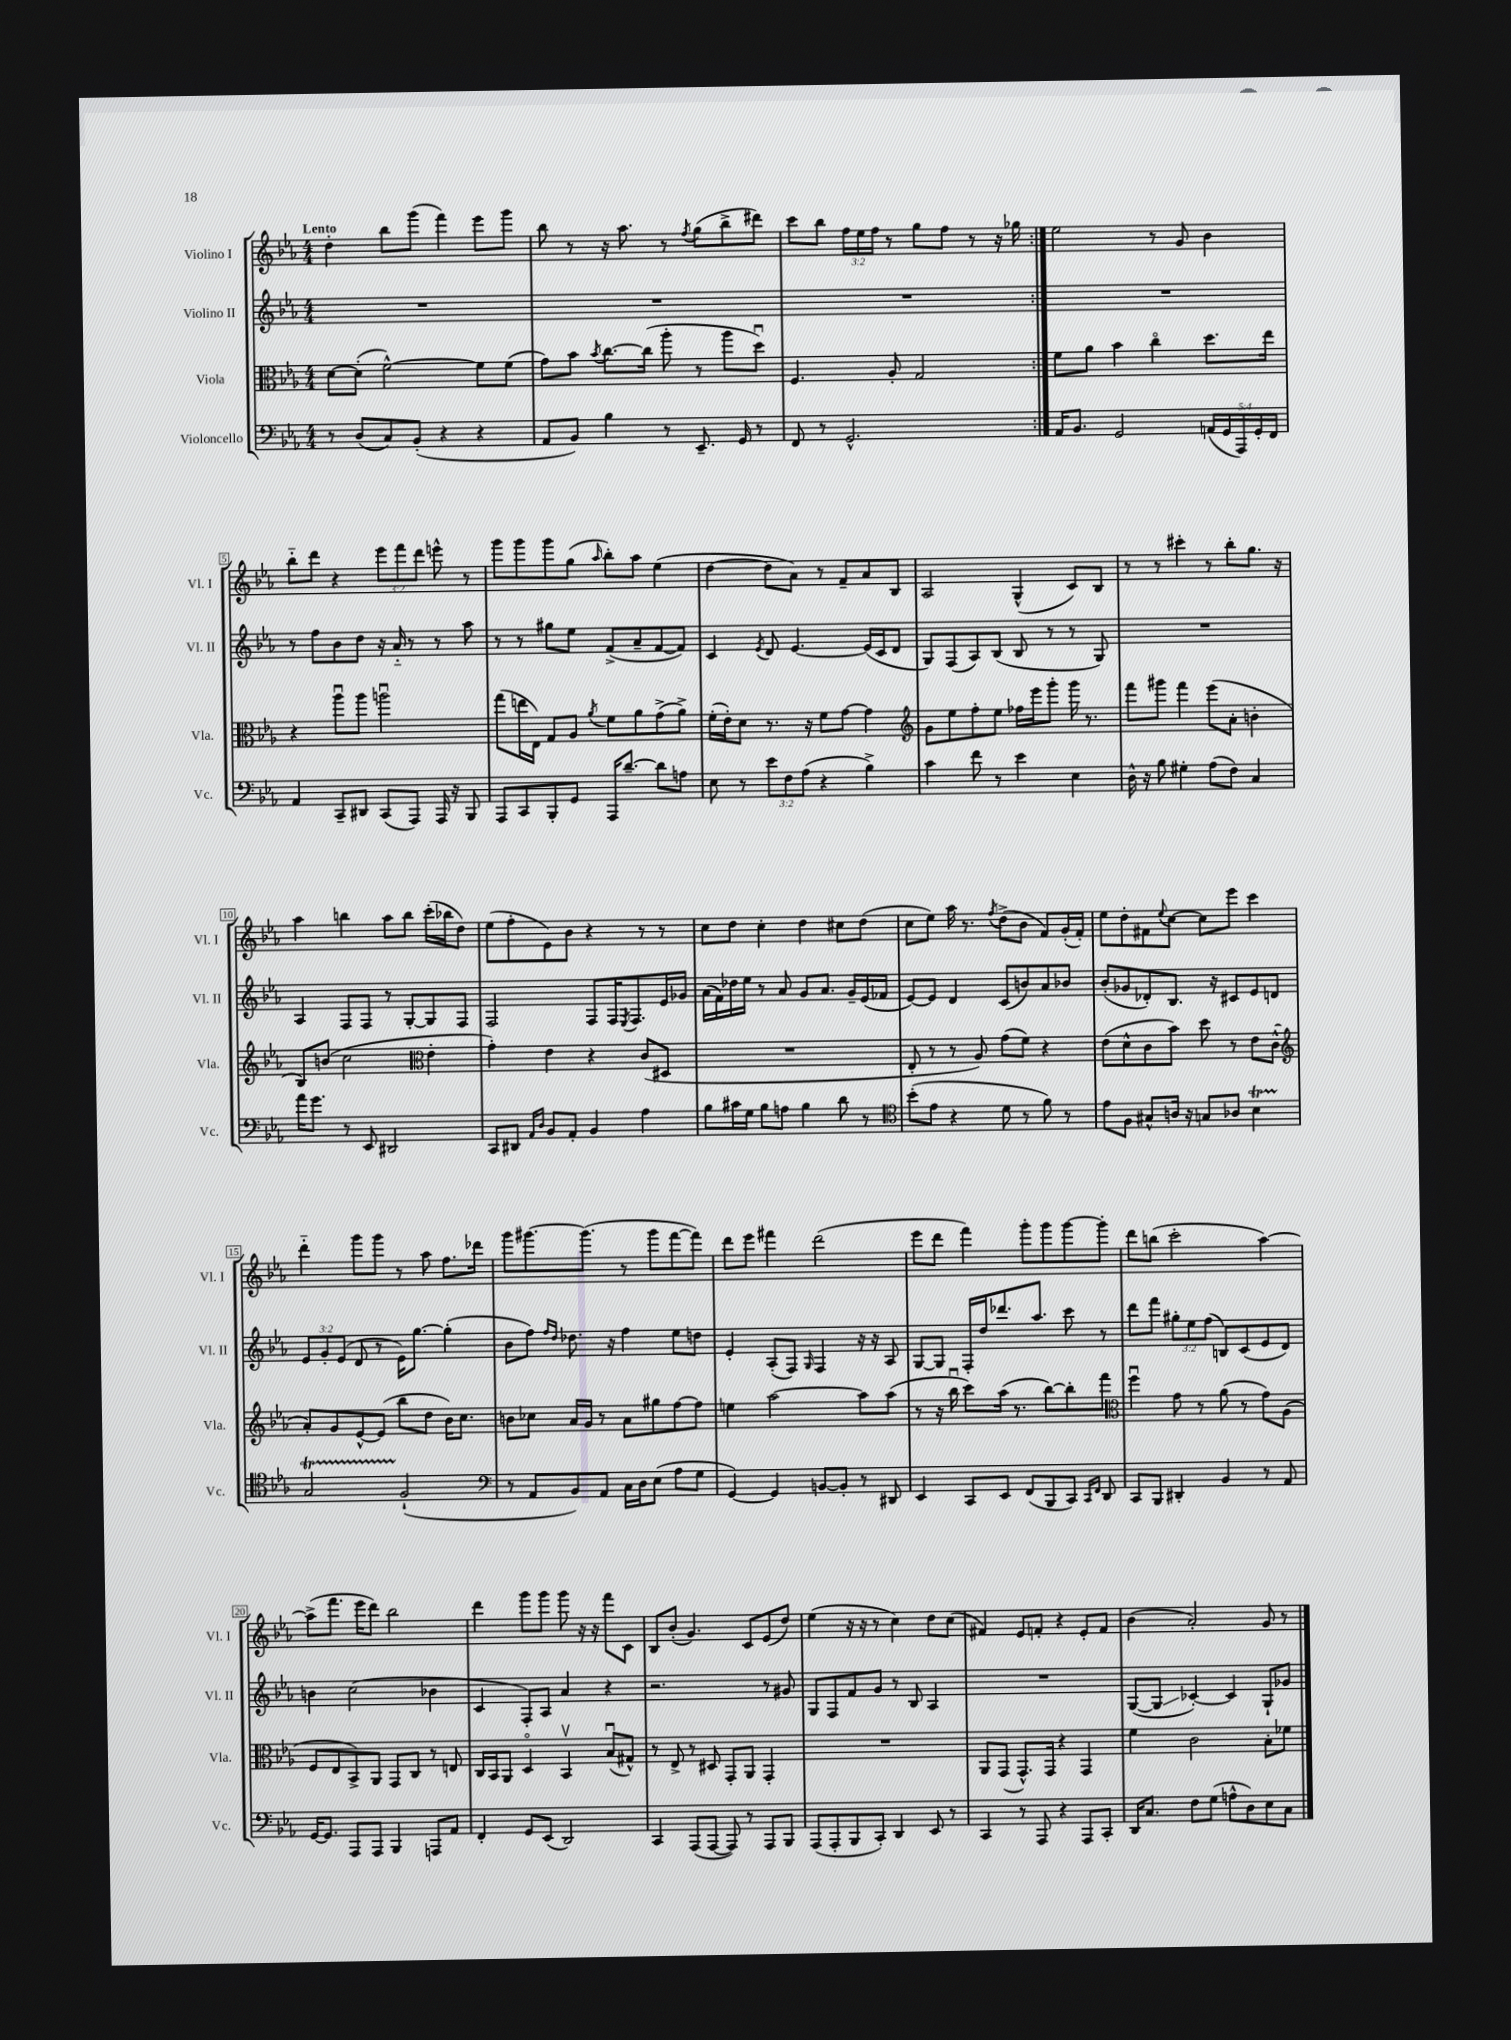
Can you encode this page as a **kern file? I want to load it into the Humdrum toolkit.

**kern	**kern	**kern	**kern
*staff4	*staff3	*staff2	*staff1
*clefF4	*clefC3	*clefG2	*clefG2
*k[b-e-a-]	*k[b-e-a-]	*k[b-e-a-]	*k[b-e-a-]
*M4/4	*M4/4	*M4/4	*M4/4
8r	[8d\L	1r	4dd'\
(8D/L	(8d'\]J	.	.
8C/)	[2f^^\)	.	8bb-\L
(8BB-'/J	.	.	(8ggg\J
4r	.	.	4fff\)
4r	8f\]L	.	8eee-\L
.	(8f\J	.	8ggg\J
=	=	=	=
8AA-/L	8g\L)	1r	8bb-\
8BB-/J)	8b-\J	.	8r
.	8qb-/	.	.
4B-\	[8.cc\L	.	16r
.	.	.	8.aa-\
.	(16cc\]Jk	.	.
8r	8aa-'\	.	8r
.	.	.	8qff/
8.EE-~/	8r	.	(8gg\L
.	8aa-\L	.	8bb-^\
16GG/	.	.	.
8r	8ddu\J)	.	8ddd#\J)
=	=	=	=
8FF/	4.F/	1r	8ccc\L
8r	.	.	8bb-\J
2.GG^^/	.	.	24ff\LL
.	.	.	24ee-\
.	.	.	24ff\JJ
.	8A-'/	.	8r
.	2G/	.	8gg\L
.	.	.	8ff\J
.	.	.	8r
.	.	.	16r
.	.	.	16gg-\
=:|!	=:|!	=:|!	=:|!
16AA-/LK	8f\L	1r	2ee-\
8.BB-/J	.	.	.
.	8a-\J	.	.
2GG/	4b-\	.	.
.	4cco\	.	8r
.	.	.	8g/
(20AA/LL	8.dd\L	.	4b-\
20GG/	.	.	.
20AAA-/)	.	.	.
20GG'/	.	.	.
.	16ee-\Jk	.	.
20FF/JJ	.	.	.
=	=	=	=
4AA-/	4r	8r	8bb-'~\L
.	.	8ff\L	8ddd\J
8CC~/L	8aa-u\L	8b-\	4r
8DD#/J	8aa-\J	8dd\J	.
(8CC/L	2aau\	16r	12eee-\L
.	.	16a-'~/	.
.	.	.	12fff\
8AAA-/J)	.	8r	.
.	.	.	12ddd\J
16AAA-/	.	8r	8eee^^\
16r	.	.	.
8BBB-/	.	8aa-\	8r
=	=	=	=
8AAA-/L	(8gg\L	8r	8ggg\L
8CC/	16ee\L	8r	8ggg\
.	16E-\JJ)	.	.
8BBB-'/	8G/L	8gg#\L	8ggg\
8GG/J	8A-/J	8ee-\J	(8gg\J
.	8qa-/	.	16qqaa-/
16AAA-/LK	8f\L	(8f^/L	8bb-'\L)
[8.d~/J	.	.	.
.	8a-\	8a-~/	8aa-\J
8d\]L	(8g^\	[8f/	(4ee-\
8A\J	8a-^\J)	8f/]J)	.
=	=	=	=
8E-\	(16f'\LL	4c/	[4dd\
.	16e-'\J)	.	.
8r	8d\J	.	.
.	.	8qe-/	.
12e-\L	8.r	8d/	8dd\]L
12F\	.	.	.
.	.	[4.e-/	8a-\J)
(12A-\J	.	.	.
.	16r	.	.
4r	8f\L	.	8r
.	[8g\J	.	8f~/L
4B-^\)	4g\]	(16e-/]LL	8a-/
.	.	16c/J	.
.	.	8d/J	8B-/J
=	=	=	=
*	*clefG2	*	*
4c\	8g\L	8G/L)	2A-/
.	8ee-\	(8F/	.
8f\	8ff'\	8A-/)	.
8r	8ee-\J	(8B-/J	.
4e-\	16ff-\LL	8B-/	(4G^^/
.	16eee-\J	.	.
.	8ggg'\J	8r	.
4E-\	16ggg\	8r	8c/L)
.	8.r	.	.
.	.	8G/)	8B-/J
=	=	=	=
16D^^\	8fff\L	1r	8r
16r	.	.	.
8B-\	8ggg#\J	.	8r
4G#'\	4fff\	.	4ccc#'\
(8A-\L	(8eee-\L	.	8r
8F\J)	8a-'\J	.	8bb-'\L
4C/	4b'\	.	8.gg\J
.	.	.	16r
=	=	=	=
16a-\LK	8B-/L)	4A-/	4aa-\
8.g\J	.	.	.
.	(8b/J	.	.
8r	2cc\	8F/L	4bb\
8EE-/	.	8F/J	.
2DD#/	.	8r	8aa-\L
.	.	[8G'/L	8bb\J
*	*clefC3	*	*
.	4e-'\	8G/]	(16ccc'\LL
.	.	.	16bb-\J
.	.	8F/J	8dd\J)
=	=	=	=
8CC/L	4g'\)	2F/	(8ee-\L
8DD#/J	.	.	8ff'\
16qqAA-/LL	.	.	.
16qqD/JJ	.	.	.
8BB-/L	4e-\	.	8e-\)
8AA-'/J	.	.	8b-\J
4BB-/	4r	8F/L	4r
.	.	16F/K	.
.	.	8qE-/	.
.	.	8.F/	.
4A-\	(8c/L	.	8r
.	8D#/J	16e-/L	8r
.	.	16g-/JJ	.
=	=	=	=
8B-\L	1r	(16a-\LL	8cc\L
.	.	16f\)	.
16c#\L	.	16dd-\	8dd\J
16G\JJ	.	16ee-\JJ	.
8B-\L	.	8r	4cc'\
8A\J	.	8a-/	.
4B-\	.	8g/L	4dd\
.	.	8.a-/J	.
8d\	.	.	8cc#\L
.	.	16g~/LL	.
8r	.	(16e-/	(8dd\J
.	.	16f-/JJ	.
=	=	=	=
*clefC4	*	*	*
(8b-'\L	8E-'/	[8e-/L)	8cc\L
8e-\J	8r	8e-/]J	8ee-\J)
4r	8r	4d/	16aa-\
.	.	.	8.r
.	8A-/)	.	.
.	.	.	8qff/
8d\	(8g\L	(8c/L	(8dd^\L
8r	8f\J)	8b/)	8b-\J
8f\)	4r	8a-/	8f/L)
8r	.	8b-/J	(16g'/L
.	.	.	16f'/JJ)
=	=	=	=
8e-\L	(8e-\L	(8b-'/L	8ee-\L
8F\J	8d^^\	8g-/	8dd'\
8G#^^/L	8c\	8d-'/)	8f#\
.	.	.	8qqee-/
16A/Jk	8b-\J)	8.B-/J	[8cc\J
16r	.	.	.
8G/L	8dd\	.	8cc\]L
.	.	16r	.
8A-/J	8r	8c#/L	8eee-\J
4B-\	8e-\L	8e-/	4ccc\
.	(8c^^\J	8d/J	.
=	=	=	=
*	*clefG2	*	*
2G/	8a-'/L)	12e-/L	4ddd'~\
.	.	12g'/	.
.	8g/	.	.
.	.	(12e-/J	.
.	[8e-^^/	8d/	8ggg\L
.	(8e-/]J	8r	8ggg\J
(2F`/	8bb-\L	16e-\LK)	8r
.	.	[8.gg\J	.
.	8dd\J	.	8aa-\
.	16b-\LK)	(4gg'\]	8.ff\L
.	8.cc\J	.	.
.	.	.	16ddd-\Jk
=	=	=	=
*clefF4	*	*	*
8r	8b\L	8b-\L	8ggg\L
8AA-/L	8cc-\J	8ff\J)	[8.ggg#\
.	.	16qqff/LL	.
.	.	16qqdd/JJ	.
8BB-/)	16a-/LL	8.dd-\	.
.	16g/JJ	.	(8.ggg#\]J
8AA-/J	8r	.	.
.	.	16r	.
16C\LL	8a-\L	4ff\	8r
16D\J	.	.	.
(8E-\J	8gg#\	.	8ggg#\L
8A-\L	[8ff\	8ee-\L	[8fff\
8G\J	8ff\]J	8dd\J	8fff\]J)
=	=	=	=
[4GG/)	4ee\	4e-'/	8ddd\L
.	.	.	8eee-\J
4GG/]	[2aa-\	(8A-'/L	4fff#\
.	.	8F/J)	.
.	.	16qqG/	.
[8BB/L	.	4F/	(2ddd\
8BB'/]J	.	.	.
8r	8aa-\]L	16r	.
.	.	16r	.
8DD#/	(8aa-\J	8A-/	.
=	=	=	=
4EE-/	8r	[8G/L	8eee-\L
.	16r	8G/]J	8ddd\J
.	16bb-u\	.	.
8CC/L	8ccc\L)	16F'/LL	4fff\)
.	.	16dd/J	.
8EE-/J	(16aa-\Jk	8.ddd-/	.
.	8.r	.	.
(8FF/L	.	.	8ggg'\L
.	.	8.aa-/J	.
8BBB-/	[8bb-\L)	.	8ggg\
8CC/J)	8bb-'\]	8ccc\	[8ggg\
16qqCC/LL	.	.	.
16qqFF/JJ	.	.	.
8DD/	8fff\J	8r	8ggg'\]J
=	=	=	=
*	*clefC3	*	*
8CC/L	4ffu\	8ddd\L	8ddd\L
8BBB-/J	.	8fff\J	(8bb\J
4DD#'/	8g\	12gg#'\L	2ccc'\
.	.	12ee-\	.
.	8r	.	.
.	.	(12ff\J	.
4BB-/	(8a-\	8B/L)	.
.	8r	(8c/	.
8r	8g\L)	8e-/	[4aa-\)
8AA-/	(8A-\J	8d/J)	.
=	=	=	=
[16GG/LK	8F/L	4b\	(8aa-^\]L
8.GG/]J	.	.	.
.	8E-/	.	8.fff\J
8AAA-/L	8BB-^/)	(2cc\	.
.	.	.	16eee-\LK
8AAA-/J	8AA-/J	.	8ddd\J)
4BBB-/	8GG/L	.	2bb-\
.	8C/J	.	.
8AAA/L	8r	4b-\	.
8AA-/J	8E/	.	.
=	=	=	=
4FF'/	16C/LL	4c/	4ddd\
.	16BB-/J	.	.
.	8AA-/J	.	.
8GG/L	4Do/	8F'/L)	8ggg\L
(8EE-/J	.	8A-/J	8ggg\J
2DD/)	4BB-v/	4a-/	8ggg\
.	.	.	16r
.	.	.	16r
.	(8B-u/L	4r	8fff\L
.	8G#^^/J)	.	8c\J
=	=	=	=
4CC/	8r	2.r	8B-/L
.	8E-^/	.	(8b-'/J
(8AAA-/L	8r	.	4.g/)
[8AAA-/J	8D#/	.	.
8AAA-/])	8GG'/L	.	.
8r	8AA-/J	.	8c/L
8AAA-/L	4GG'/	8r	(8e-/
8BBB-/J	.	8g#/	8dd/J)
=	=	=	=
(8AAA-/L	1r	8G/L	(4ee-\
8AAA-'/	.	8F/	.
8BBB-/	.	8f/	16r
.	.	.	16r
8CC'/J)	.	8g/J	8r
4DD/	.	8r	4cc\)
.	.	8B-/	.
8EE-/	.	4A-/	8dd\L
8r	.	.	(8cc\J
=	=	=	=
4CC/	8AA-/L	1r	4f#/)
.	(8GG/J	.	.
8r	8.GG^^/L)	.	8e-/L
8AAA-/	.	.	8f'/J
.	16GG/Jk	.	.
4r	4r	.	4r
8AAA-/L	4GG/	.	8e-'/L
8CC'/J	.	.	8f/J
=	=	=	=
16DD/LK	4f\	([8G/L	(4b-\
8.C/J	.	.	.
.	.	8G/]J	.
8F\L	2c\	[4c-'/)	2a-'/)
(8G\J	.	.	.
8A^^\L	.	4c-/]	.
8D\)	.	.	.
8E-\	8B-'\L	8G`/L	8g/
8C\J	8f-\J	8g-/J	8r
==	==	==	==
*-	*-	*-	*-
